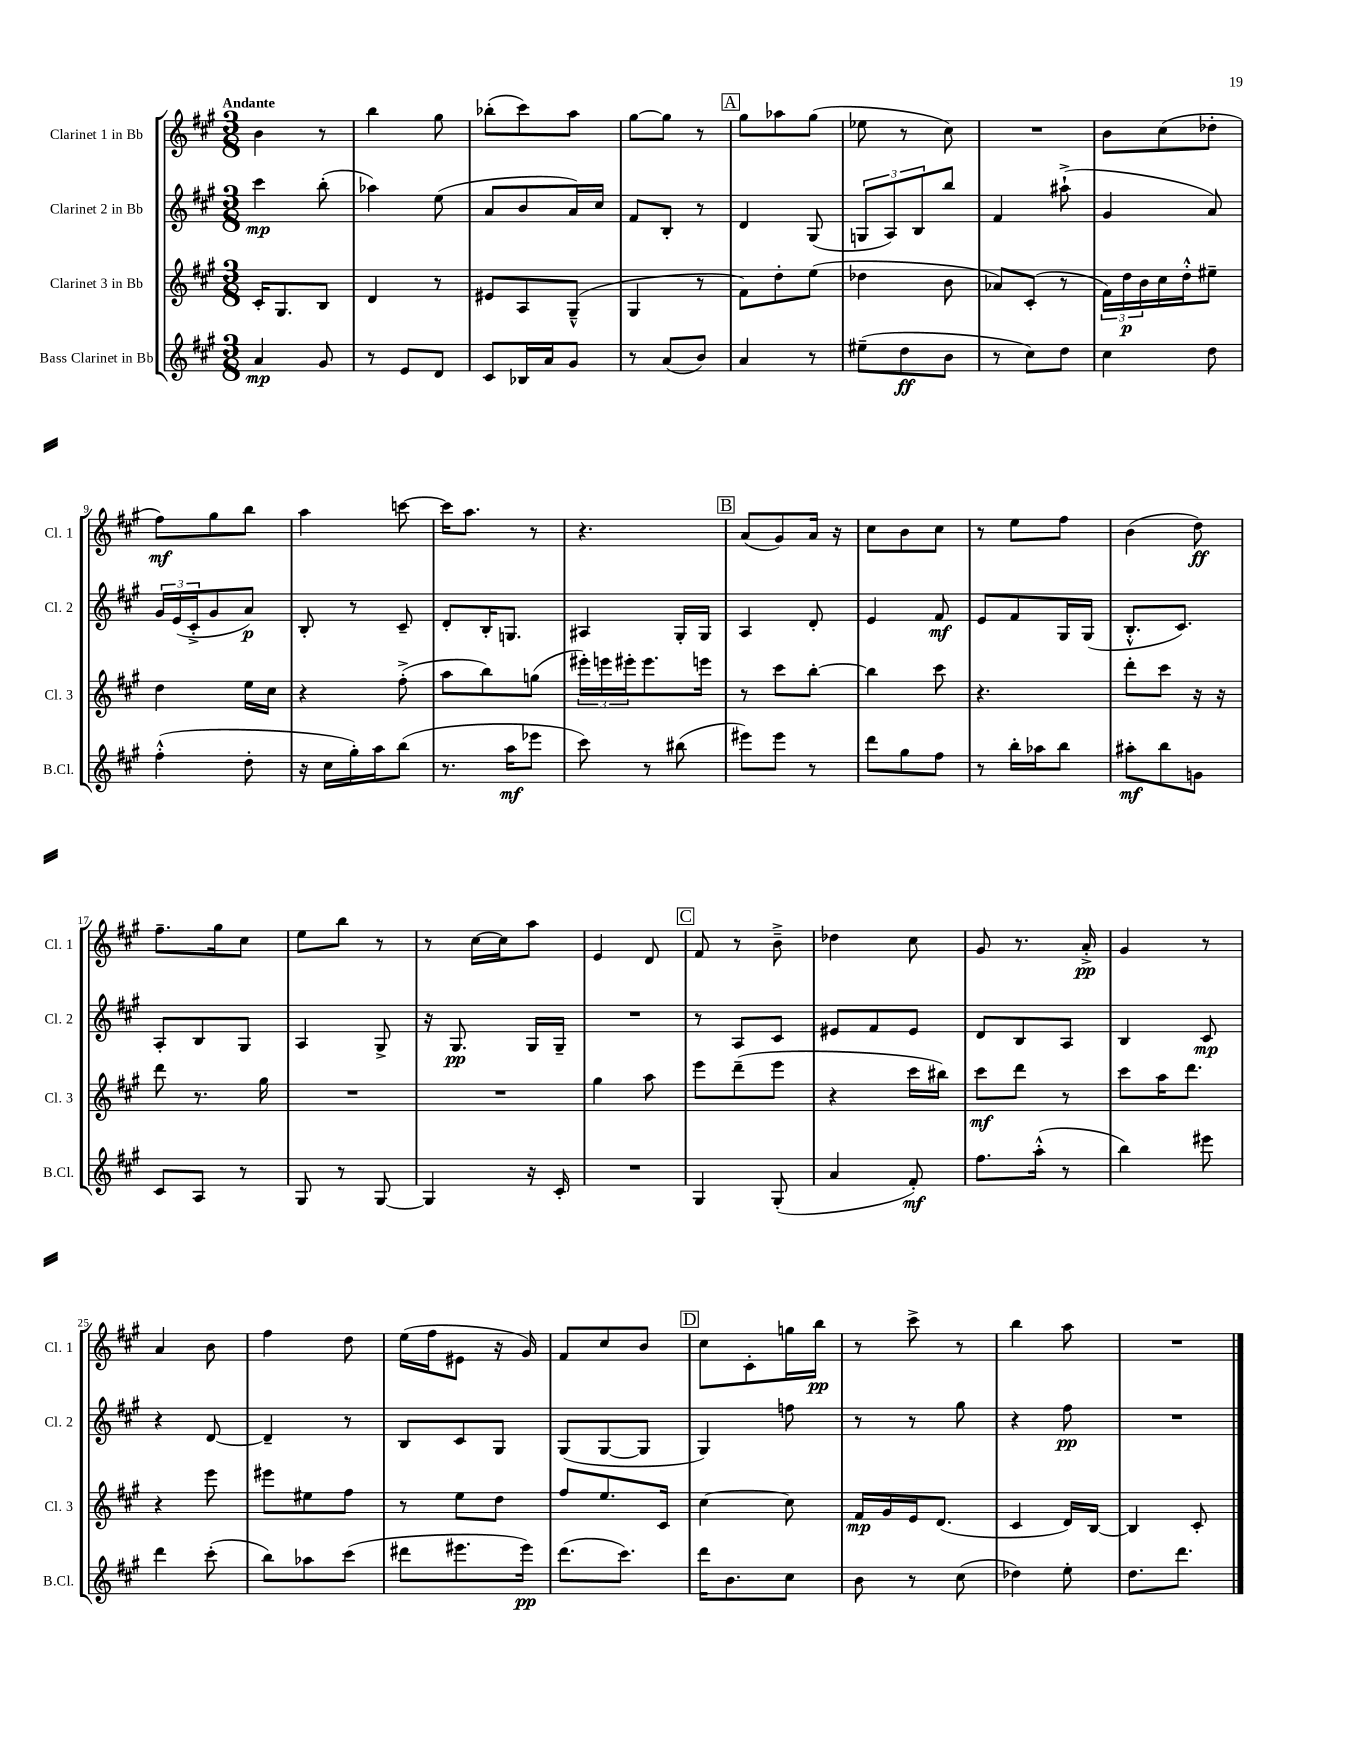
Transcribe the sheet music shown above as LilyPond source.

<<
\new StaffGroup <<
\new Staff = "s0" \with { instrumentName = "Clarinet 1 in Bb" shortInstrumentName = "Cl. 1" } {
    \clef treble \key a \major \numericTimeSignature \time 3/8 \tempo "Andante"
    b'4 r8 |
    b''4 gis''8 |
    bes''8-.( cis'''8) a''8 |
    gis''8~ gis''8 r8 |
    \mark \markup { \box "A" } gis''8 aes''8 gis''8( |
    ees''8 r8 cis''8) |
    R4. |
    b'8 cis''8( des''8-. |
    fis''8\mf) gis''8 b''8 |
    a''4 c'''8~ |
    c'''16 a''8. r8 |
    r4. |
    \mark \markup { \box "B" } a'8( gis'8) a'16 r16 |
    cis''8 b'8 cis''8 |
    r8 e''8 fis''8 |
    b'4( d''8\ff) |
    fis''8.-- gis''16 cis''8 |
    e''8 b''8 r8 |
    r8 cis''16~ cis''16 a''8 |
    e'4 d'8 |
    \mark \markup { \box "C" } fis'8 r8 b'8---> |
    des''4 cis''8 |
    gis'8 r8. a'16-.->\pp |
    gis'4 r8 |
    a'4 b'8 |
    fis''4 d''8 |
    e''16( fis''16 eis'8 r16 gis'16) |
    fis'8 cis''8 b'8 |
    \mark \markup { \box "D" } cis''8 cis'8-. g''16 b''16\pp |
    r8 cis'''8-> r8 |
    b''4 a''8 |
    R4. \bar "|." |
}
\new Staff = "s1" \with { instrumentName = "Clarinet 2 in Bb" shortInstrumentName = "Cl. 2" } {
    \clef treble \key a \major \numericTimeSignature \time 3/8
    cis'''4\mp b''8-.( |
    aes''4) e''8( |
    a'8 b'8 a'16) cis''16 |
    fis'8 b8-. r8 |
    \mark \markup { \box "A" } d'4 gis8( |
    \tuplet 3/2 { g8 a8) b8 } b''8 |
    fis'4 ais''8-!->( |
    gis'4 a'8) |
    \tuplet 3/2 { gis'16 e'16( cis'16-.-> } gis'8 a'8\p) |
    b8-. r8 cis'8-- |
    d'8-. b16-. g8. |
    ais4 gis16-. gis16 |
    \mark \markup { \box "B" } a4 d'8-. |
    e'4 fis'8\mf |
    e'8 fis'8 gis16 gis16( |
    b8.-.-^ cis'8.) |
    a8-. b8 gis8 |
    a4 gis8-> |
    r16 gis8.\pp gis16 gis16-- |
    R4. |
    \mark \markup { \box "C" } r8 a8 cis'8 |
    eis'8 fis'8 eis'8 |
    d'8 b8 a8 |
    b4 cis'8\mp |
    r4 d'8~ |
    d'4-- r8 |
    b8 cis'8 gis8 |
    gis8( gis8~ gis8 |
    \mark \markup { \box "D" } gis4) f''8 |
    r8 r8 gis''8 |
    r4 fis''8\pp |
    R4. \bar "|." |
}
\new Staff = "s2" \with { instrumentName = "Clarinet 3 in Bb" shortInstrumentName = "Cl. 3" } {
    \clef treble \key a \major \numericTimeSignature \time 3/8
    cis'16-. gis8. b8 |
    d'4 r8 |
    eis'8 a8 gis8---^( |
    gis4 r8 |
    \mark \markup { \box "A" } fis'8) d''8-. e''8( |
    des''4 b'8 |
    aes'8) cis'8-.( r8 |
    \tuplet 3/2 { fis'16) d''16\p b'16 } cis''16 d''16-.-^ eis''8-- |
    d''4 e''16 cis''16 |
    r4 fis''8-.->( |
    a''8 b''8) g''8( |
    \tuplet 3/2 { eis'''16-.) e'''16 eis'''16-. } eis'''8. e'''16 |
    \mark \markup { \box "B" } r8 cis'''8 b''8~-. |
    b''4 cis'''8 |
    r4. |
    d'''8-. cis'''8 r16 r16 |
    d'''8 r8. gis''16 |
    R4. |
    R4. |
    gis''4 a''8 |
    \mark \markup { \box "C" } e'''8 d'''8--( e'''8 |
    r4 cis'''16 bis''16) |
    cis'''8\mf d'''8 r8 |
    cis'''8 a''16 d'''8. |
    r4 e'''8 |
    eis'''8 eis''8 fis''8 |
    r8 e''8 d''8 |
    fis''8 e''8. cis'16 |
    \mark \markup { \box "D" } cis''4~ cis''8 |
    fis'16\mp gis'16 e'16 d'8.( |
    cis'4 d'16) b16~ |
    b4 cis'8-. \bar "|." |
}
\new Staff = "s3" \with { instrumentName = "Bass Clarinet in Bb" shortInstrumentName = "B.Cl." } {
    \clef treble \key a \major \numericTimeSignature \time 3/8
    a'4\mp gis'8 |
    r8 e'8 d'8 |
    cis'8 bes16 a'16 gis'8 |
    r8 a'8( b'8) |
    \mark \markup { \box "A" } a'4 r8 |
    eis''8--( d''8\ff b'8 |
    r8 cis''8) d''8 |
    cis''4 d''8 |
    fis''4-.-^( d''8-. |
    r16 cis''16 gis''16-.) a''16 b''8( |
    r8. a''16\mf ees'''8 |
    cis'''8) r8 bis''8( |
    \mark \markup { \box "B" } eis'''8) eis'''8 r8 |
    d'''8 gis''8 fis''8 |
    r8 b''16-. aes''16 b''8 |
    ais''8-.\mf b''8 g'8 |
    cis'8 a8 r8 |
    gis8 r8 gis8~ |
    gis4 r16 cis'16-. |
    R4. |
    \mark \markup { \box "C" } gis4 gis8-.( |
    a'4 fis'8-.\mf) |
    fis''8. a''16-.-^( r8 |
    b''4) eis'''8 |
    d'''4 cis'''8-.( |
    b''8) aes''8 cis'''8( |
    dis'''8 eis'''8. eis'''16\pp) |
    d'''8.( cis'''8.) |
    \mark \markup { \box "D" } d'''16 b'8. cis''8 |
    b'8 r8 cis''8( |
    des''4) e''8-. |
    d''8. d'''8. \bar "|." |
}
>>
>>
